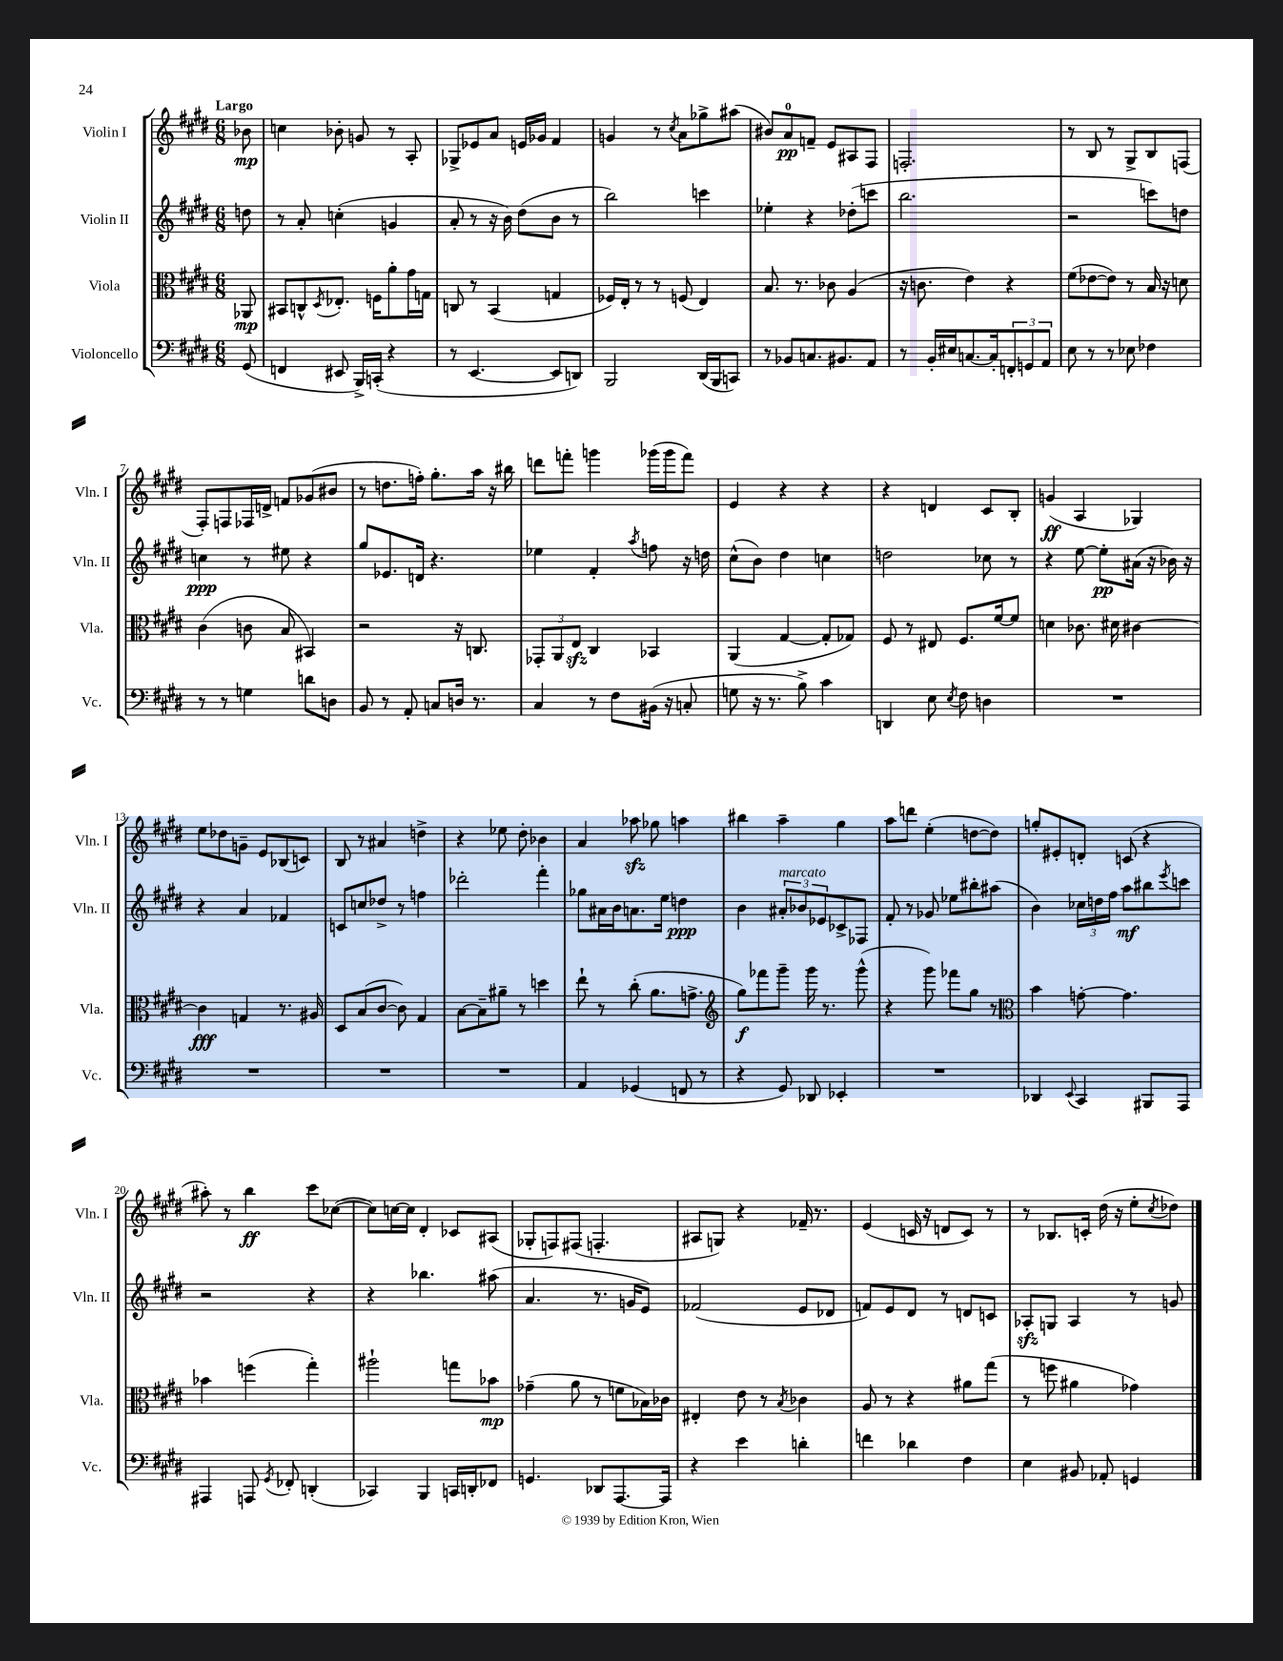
<<
\new StaffGroup <<
\new Staff = "s0" \with { instrumentName = "Violin I" shortInstrumentName = "Vln. I" } {
    \clef treble \key e \major \numericTimeSignature \time 6/8 \partial 8 \tempo "Largo"
    bes'8\mp |
    c''4 bes'8-. g'8 r8 a8-. |
    ges8-> ees'8 a'8 e'16 ges'16 fis'4 |
    g'4 r8 \acciaccatura { cis''8 } a'8 ges''8-> ais''8( |
    bis'8) a'8-0\pp f'8-- e'8 ais8 fis8 |
    f2.-. |
    r8 b8 r8 gis8-> b8 f8( |
    fis8-.) f8 fes16 d'16-> f'8 ges'8( bis'8 |
    r8 d''8. f''16-.) gis''8.-. a''16 r16 bis''16 |
    d'''8 f'''8-. g'''4 ges'''16( ges'''16 f'''8) |
    e'4 r4 r4 |
    r4 d'4 cis'8 b8-. |
    g'4\ff( a4 ges4) |
    e''8 des''8 g'8-- e'8 bes8( c'8) |
    b8 r8 ais'4 d''4-> |
    r4 ees''8 dis''8-. bes'4 |
    a'4 aes''8\sfz ges''8 a''4 |
    bis''4 a''4-- gis''4 |
    a''8 d'''8 e''4-.( d''8~ d''8) |
    g''8-. eis'8-. d'8-. c'8( r4 |
    ais''8-.) r8 b''4\ff cis'''8 ces''8~( |
    ces''8) c''16~ c''16 dis'4-. ces'8 ais8( |
    ges8-. f8) fis8( f4.-. |
    ais8 g8) r4 fes'16-- r8. |
    e'4( c'16 r16 d'8 c'8) r8 |
    r8 bes8. c'16-. dis''16( r16 e''8-. \acciaccatura { cis''8 } des''8) \bar "|." |
}
\new Staff = "s1" \with { instrumentName = "Violin II" shortInstrumentName = "Vln. II" } {
    \clef treble \key e \major \numericTimeSignature \time 6/8 \partial 8
    d''8 |
    r8 a'8-. c''4-.( g'4 |
    a'8-. r8 r16 b'16) dis''8( b'8 r8 |
    b''2) c'''4 |
    ees''4-. r4 des''8-.( c'''8 |
    b''2. |
    r2 c'''8) d''8 |
    c''4\ppp r8 eis''8 r4 |
    gis''8 ees'8. d'16 r4. |
    ees''4 fis'4-. \acciaccatura { a''8 } f''8 r16 d''16 |
    cis''8-^( b'8) dis''4 c''4 |
    d''2 ces''8 r8 |
    r4 e''8~ e''8-.\pp ais'16( r16 bes'16) r16 |
    r4 a'4 fes'4 |
    c'8 c''8 des''8-> r8 f''4 |
    des'''2-. fis'''4-. |
    ges''8 ais'16 b'16 a'8. e''16 d''4\ppp |
    b'4 \tuplet 3/2 { ais'8-.^\markup { \italic "marcato" } bes'8 ees'8 } ces'8-> fes8 |
    fis'8-. r8 ges'8 ees''8 bis''8-. ais''8( |
    b'4) \tuplet 3/2 { ces''16 d''16 fis''16 } a''8\mf bis''8 \acciaccatura { e'''8 } c'''8 |
    r2 r4 |
    r4 bes''4. ais''8( |
    a'4. r8. g'16 e'8) |
    fes'2( e'8 des'8 |
    f'8) e'8 dis'8 r8 d'8 c'8 |
    aes8-.\sfz g8 aes4 r8 g'8 \bar "|." |
}
\new Staff = "s2" \with { instrumentName = "Viola" shortInstrumentName = "Vla." } {
    \clef alto \key e \major \numericTimeSignature \time 6/8 \partial 8
    aes,8\mp |
    bis,8 c8-^ \acciaccatura { dis8 } ees8.-. f16 a'8-. gis'16 g16 |
    c8 r8 b,4( g4 |
    fes16) e16-. r8 r8 f8( e4) |
    b8. r8. ces'8 a4( |
    r16 c'8. e'4) r4 |
    fis'8( ees'8~ ees'8) r8 b16 r16 d'8 |
    cis'4( c'8 b8 bis,4) |
    r2 r16 c8. |
    \tuplet 3/2 { ges,8-. a,8 e8\sfz } cis4 bes,4 |
    a,4( gis4~ gis8-. ges8) |
    fis8 r8 eis8 fis8. fis'16~ fis'8 |
    d'4 ces'8. dis'16 cis'4~ |
    cis'4\fff g4 r8. ais16 |
    dis8 b8( cis'8~ cis'8) gis4 |
    b8~ b8-- ais'8-- r8 d''4 |
    e''8-! r8 cis''8-.( a'8. g'8.-> |
    \clef treble gis''8\f) fes'''8 gis'''8-- gis'''16 r8. gis'''8-^( |
    r4 gis'''8) fes'''8 gis''8 r8 |
    \clef alto b'4 g'8~-. g'4. |
    bes'4 f''4( gis''4-.) |
    ais''2-! g''8 bes'8\mp |
    ges'4--( a'8 r8 f'8 bes16) ces'16 |
    eis4-. e'8 r8 \acciaccatura { b8 } ces'4 |
    a8 r8 r4 ais'8 gis''8( |
    r8 f''8 ais'4 ges'4) \bar "|." |
}
\new Staff = "s3" \with { instrumentName = "Violoncello" shortInstrumentName = "Vc." } {
    \clef bass \key e \major \numericTimeSignature \time 6/8 \partial 8
    gis,8( |
    f,4 eis,8 b,,16->) c,16-.( r4 |
    r8 e,4.~ e,8 d,8) |
    b,,2 dis,16( b,,16 c,8) |
    r8 bes,8 c8. bis,8. a,8 |
    r8 b,16-. eis16 c8.~ c16-. \tuplet 3/2 { f,8-. g,8 a,8 } |
    e8 r8 r8 ees8 fes4 |
    r8 r8 g4 d'8 d8 |
    b,8 r8 a,8-. c8 d16 r8. |
    cis4 r8 fis8 bis,16( r16 c8-. |
    g8 r16 r8. b8->) cis'4 |
    d,4 e8 \acciaccatura { e8 } fis8 d4 |
    R2. |
    R2. |
    R2. |
    R2. |
    a,4 ges,4( f,8 r8 |
    r4 gis,8) des,8 ees,4-. |
    R2. |
    des,4 \appoggiatura { e,8 } cis,4 bis,,8 a,,8 |
    ais,,4 a,,8 \acciaccatura { gis,8 } fes,8-. d,4-.( |
    ces,4) b,,4 c,16 d,16-. fes,8 |
    g,4. des,8 a,,8.~ a,,16 |
    r4 e'4 d'4-. |
    f'4 des'4 fis4 |
    e4 bis,8 aes,8-. g,4 \bar "|." |
}
>>
>>
